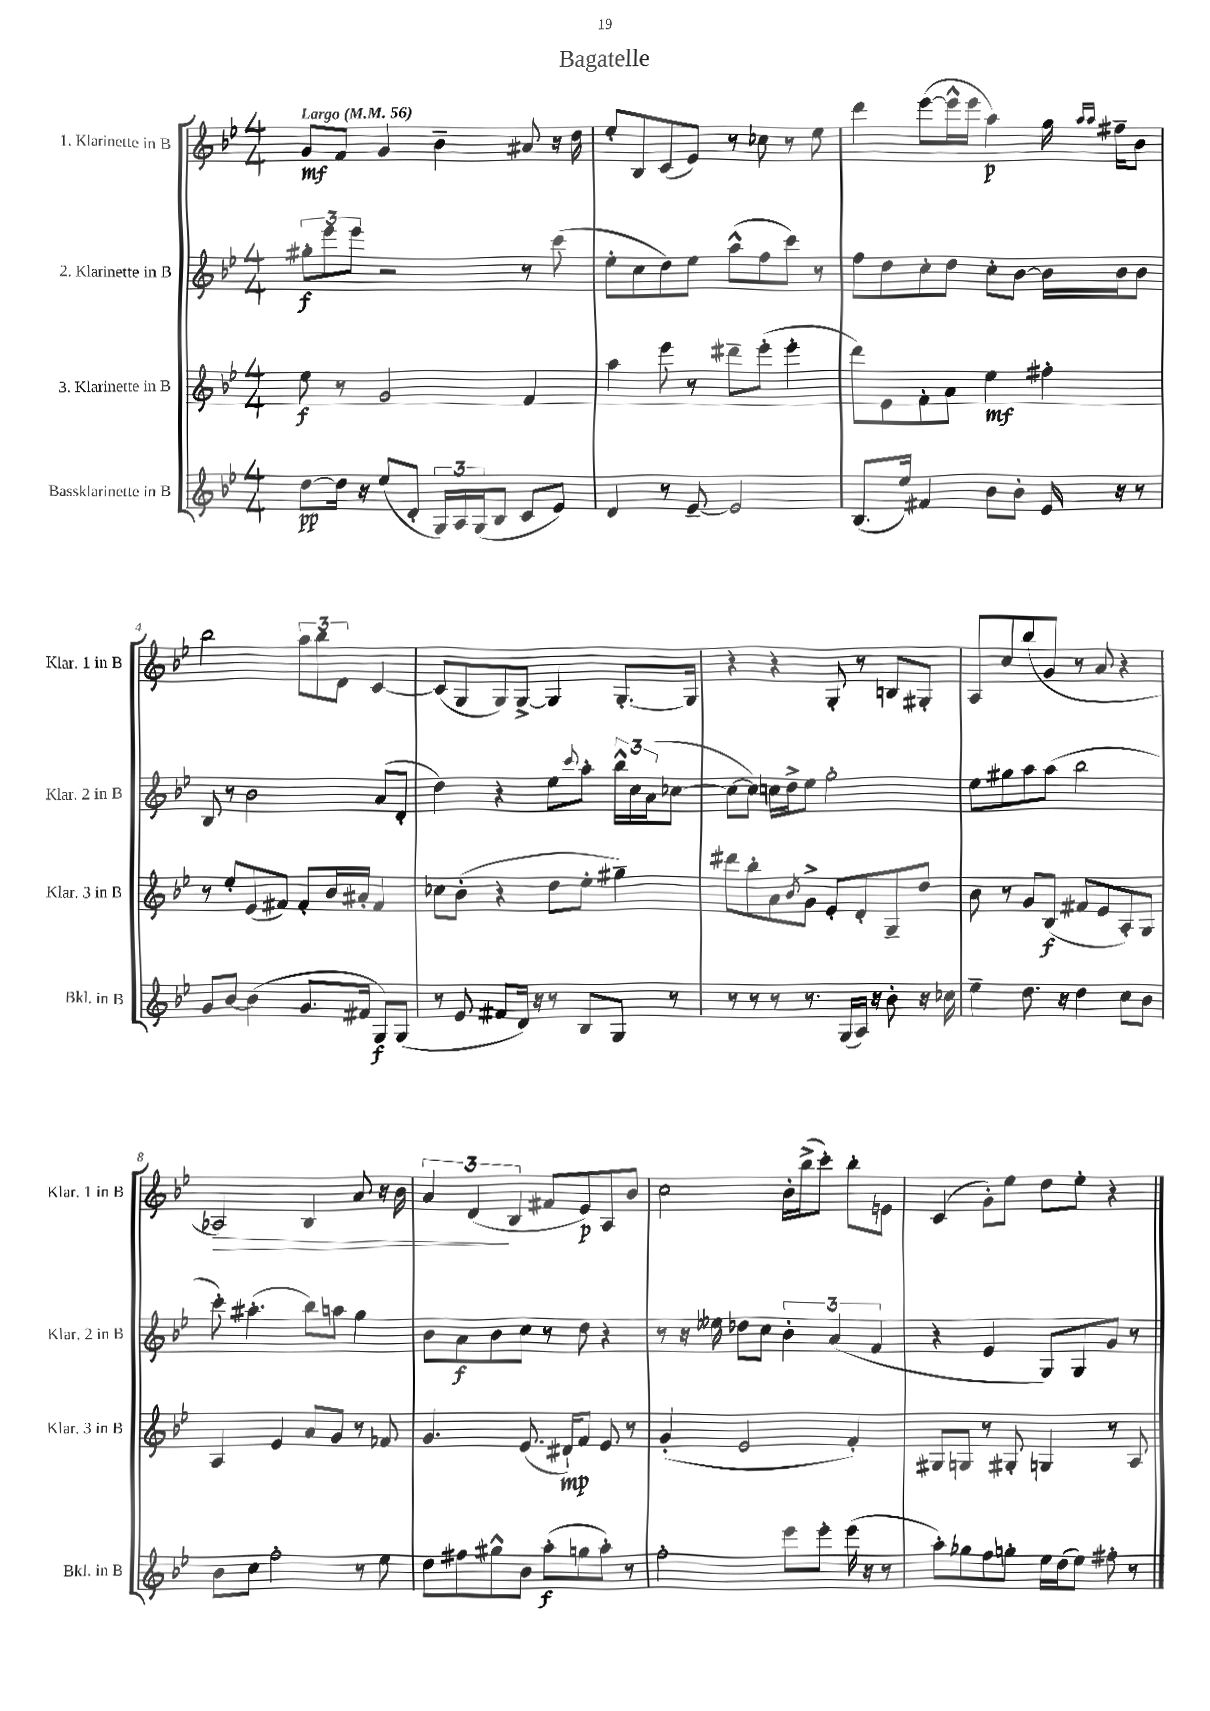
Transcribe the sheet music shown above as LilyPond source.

\header { title = "Bagatelle" }
<<
\new StaffGroup <<
\new Staff = "s0" \with { instrumentName = "1. Klarinette in B" shortInstrumentName = "Klar. 1 in B" } {
    \clef treble \key bes \major \numericTimeSignature \time 4/4 \tempo "Largo" 4 = 56
    g'8\mf f'8 g'4 bes'4-- ais'8 r16 d''16 |
    ees''8-. bes8 c'8( ees'8) r8 ces''8 r8 ees''8 |
    d'''4 ees'''8~( ees'''16-^ ees'''16 a''4\p) g''16 \grace { a''16 a''16 } fis''16-- bes'8 |
    bes''2 \tuplet 3/2 { a''8 bes''8 d'8 } c'4~ |
    c'8( g8 g8) g8~-> g4 g8.~-. g16 |
    r4 r4 g8-. r8 b8 gis8-. |
    a8 c''8 bes''8( g'8 r8 a'8 r4 |
    aes2\>) bes4 a'8 r16 bes'16 |
    \tuplet 3/2 { a'4 d'4\!( bes4 } fis'8 ees'8\p) a8 bes'8 |
    c''2 bes'16-. bes''16->( c'''8-.) bes''8-. e'8 |
    c'4( g'8-.) ees''8 d''8 ees''8-. r4 \bar "|." |
}
\new Staff = "s1" \with { instrumentName = "2. Klarinette in B" shortInstrumentName = "Klar. 2 in B" } {
    \clef treble \key bes \major \numericTimeSignature \time 4/4
    \tuplet 3/2 { gis''8-.\f ees'''8 ees'''8 } r2 r8 c'''8( |
    ees''8-. c''8 d''8) ees''8 a''8-^( f''8 c'''8) r8 |
    f''8 d''8 c''8-. d''8 c''8-. bes'8~ bes'16 bes'16 bes'8 |
    bes8 r8 bes'2 a'8( d'8-. |
    d''4) r4 ees''8 \appoggiatura { c'''8 } a''8-. \tuplet 3/2 { bes''16-^ c''16 a'16( } ces''8~ |
    ces''8~ ces''8) c''16 d''16-> ees''8 g''2-. |
    ees''8 gis''8 a''8 a''8( bes''2 |
    c'''8-.) ais''4.-.( bes''8) a''8 g''4 |
    bes'8 a'8\f bes'8 c''8 r8 d''8 r4 |
    r8 r16 eeses''16 des''8 c''8 \tuplet 3/2 { bes'4-. a'4( f'4 } |
    r4 ees'4 g8) g8 g'8 r8 \bar "|." |
}
\new Staff = "s2" \with { instrumentName = "3. Klarinette in B" shortInstrumentName = "Klar. 3 in B" } {
    \clef treble \key bes \major \numericTimeSignature \time 4/4
    ees''8\f r8 g'2 f'4 |
    a''4 ees'''8 r8 dis'''8-- ees'''8-.( ees'''4-. |
    d'''8) ees'8 f'8-. a'8 ees''4\mf fis''4-. |
    r8 ees''8-. ees'8( fis'8) fis'8-. bes'16 ais'16-. fis'4 |
    ces''8 bes'8-.( r4 d''8 ees''8-. gis''4--) |
    dis'''8 bes''8-. a'8 \acciaccatura { bes'8 } g'8-> ees'8-. d'8-. g8-- d''8 |
    bes'8 r8 g'8 bes8\f( fis'8 ees'8 a8-.) g8 |
    a4 ees'4 a'8 g'8 r8 fes'8 |
    g'4. ees'8.( dis'16-!\mp) f'8 ees'8 r8 |
    g'4-.( ees'2 f'4-.) |
    gis8 g8 r8 gis8-. g4 r8 a8 \bar "|." |
}
\new Staff = "s3" \with { instrumentName = "Bassklarinette in B" shortInstrumentName = "Bkl. in B" } {
    \clef treble \key bes \major \numericTimeSignature \time 4/4
    d''8~\pp d''16 r16 ees''8( d'8-. \tuplet 3/2 { g16) a16 g16( } bes8 c'8 ees'8) |
    d'4 r8 ees'8~-- ees'2 |
    bes8.( ees''16) fis'4 bes'8 bes'8-. ees'16 r16 r8 |
    g'8 bes'8~ bes'4( g'8. fis'16 g8\f) g8( |
    r8 ees'8 fis'8 d'16) r16 r8 bes8 g8 r8 |
    r8 r8 r8 r8. g16( a16) r16 bes'8-. r16 ces''16 |
    ees''4-- d''8. r16 d''4 c''8 bes'8 |
    bes'8 c''8 f''2-. r8 ees''8 |
    d''8 fis''8 gis''8-^ bes'8 a''8-.\f( g''8 a''8-.) r8 |
    f''2-. ees'''8 ees'''8-. ees'''16( r16 r8 |
    a''8-.) ges''8 f''8 g''8-. ees''16 d''16( ees''8) fis''8-. r8 \bar "|." |
}
>>
>>
